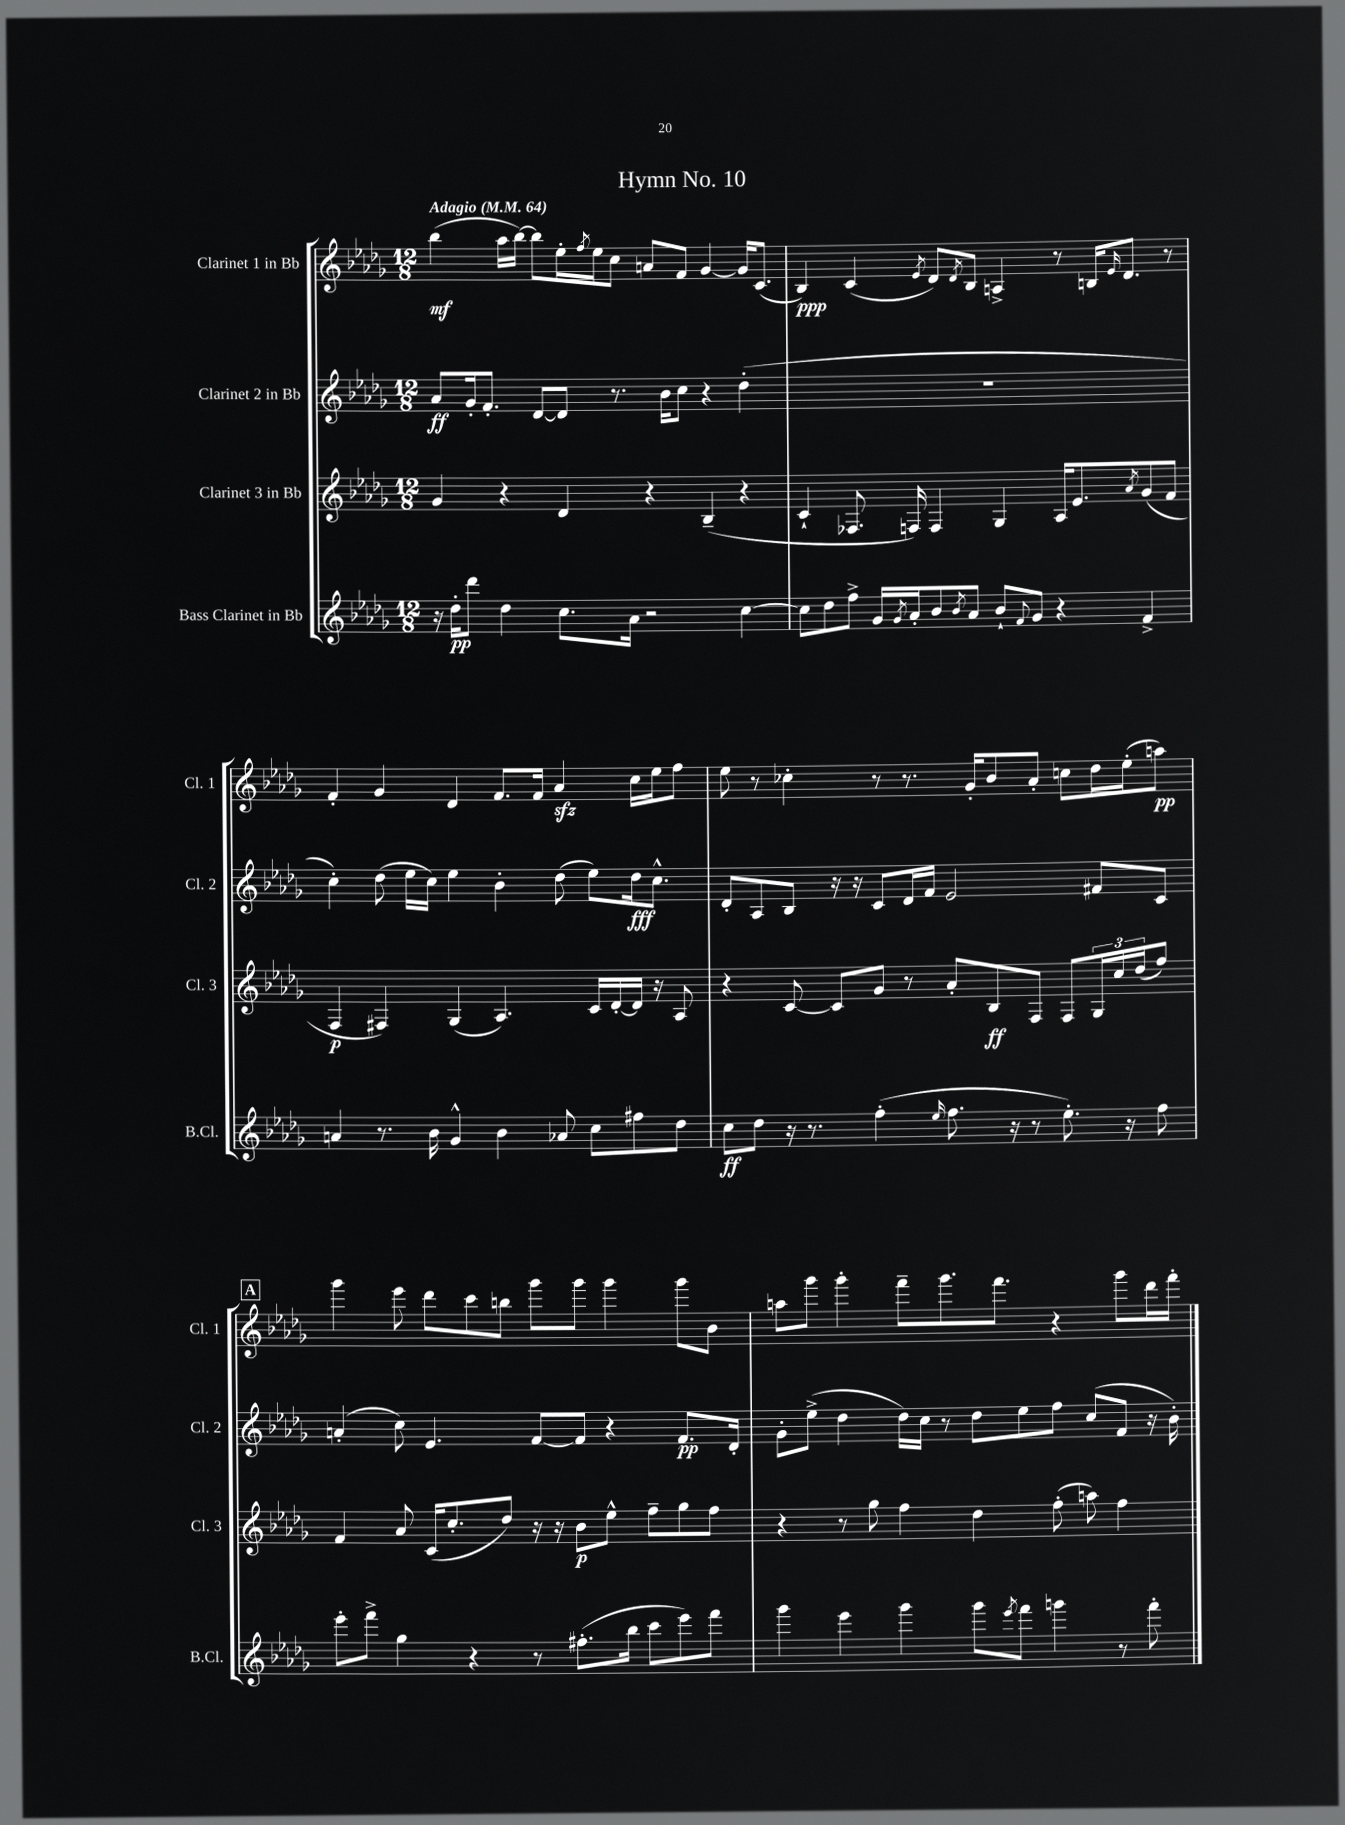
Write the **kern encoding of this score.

**kern	**kern	**kern	**kern
*staff4	*staff3	*staff2	*staff1
*clefG2	*clefG2	*clefG2	*clefG2
*k[b-e-a-d-g-]	*k[b-e-a-d-g-]	*k[b-e-a-d-g-]	*k[b-e-a-d-g-]
*M12/8	*M12/8	*M12/8	*M12/8
*MM64	*MM64	*MM64	*MM64
16r	4g-	8a-	(4bb-
16dd-'	.	.	.
8ddd-	.	16g-'	.
.	.	8.f'	.
4dd-	4r	.	16aa-
.	.	.	[16bb-)
.	.	[8d-	8bb-]
8.cc	4d-	8d-]	16ee-'
.	.	.	8qff
.	.	.	16ee-
.	.	8.r	8cc
16a-	.	.	.
2r	4r	.	8a
.	.	16b-	.
.	.	8cc	8f
.	(4B-~	4r	[4g-
[4cc	4r	(4dd-'	16g-]
.	.	.	(8.c
=	=	=	=
8cc]	4c`	1.r	4B-)
8dd-	.	.	.
8ff^	8.F-	.	(4c
16g-	.	.	.
8qg-	.	.	.
16a-'	16F)	.	.
.	.	.	8qe-
8b-	4F	.	8d-)
8qb-	.	.	8qd-
8a-	.	.	8B-
8b-`	4G-	.	4A^
8qqf	.	.	.
8g-	.	.	.
4r	16A-	.	8r
.	8.e-	.	.
.	.	.	16B
.	.	.	16qqe-
.	.	.	8.d-
.	8qa-	.	.
4f^	(8g-	.	.
.	8f	.	8r
=	=	=	=
4a	4F	4cc')	4f'
8.r	4F#)	(8dd-	4g-
.	.	16ee-	.
16b-	.	16cc)	.
4g-^^	(4G-	4ee-	4d-
4b-	4.A-)	4b-'	8.f
.	.	.	16f
8a-	.	(8dd-	4a-
8cc	16c	8ee-)	.
.	[16d-'	.	.
8ff#	16d-]	16dd-	16cc
.	16r	8.cc^^	16ee-
8dd-	8A-	.	8ff
=	=	=	=
8cc	4r	8d-'	8ee-
8dd-	.	8A-	8r
16r	[8c	8B-	4cc-'
8.r	.	.	.
.	8c]	16r	.
.	.	16r	.
(4ff'	8g-	8c	8r
.	8r	16d-	8.r
.	.	16f	.
16qqee-	.	.	.
8.ff	8a-'	2e-	.
.	.	.	16g-'
.	8B-	.	8b-
16r	.	.	.
8r	8F	.	8a-'
8.ee-')	8F	.	8cc
.	24G-	8f#	16dd-
.	24cc	.	.
16r	.	.	(16ee-'
.	(24dd-	.	.
8ff	8ff)	8c	8aa)
=	=	=	=
8eee-'	4f	(4a'	4ggg-
8fff^	.	.	.
4gg-	8a-	8cc)	8eee-
.	(16c	4.e-	8ddd-
.	8.cc'	.	.
4r	.	.	8ccc
.	8dd-)	.	8bb
8r	16r	[8f	8ggg-
.	16r	.	.
(8.ff#'	8b-	8f]	8ggg-
.	8ee-^^	4r	4ggg-
16bb-	.	.	.
8ccc	8ff~	.	.
8eee-)	8gg-	8.f	8ggg-
8fff	8ff	.	8b-
.	.	16d-'	.
=	=	=	=
4ggg-	4r	8g-'	8aa
.	.	(8ee-^	8ggg-
4eee-	8r	4dd-	4ggg-'
.	8gg-	.	.
4ggg-	4ff	16dd-)	8fff~
.	.	16cc	.
.	.	8r	8.ggg-
8ggg-	4dd-	8dd-	.
.	.	.	8.fff
8qeee-	.	.	.
8fff	.	8ee-	.
4ggg	(8ff'	8ff	4r
.	8aa)	(8cc	.
8r	4ff	8f	8ggg-
8fff'	.	16r	16ddd-
.	.	16b-')	16fff'
==	==	==	==
*-	*-	*-	*-
